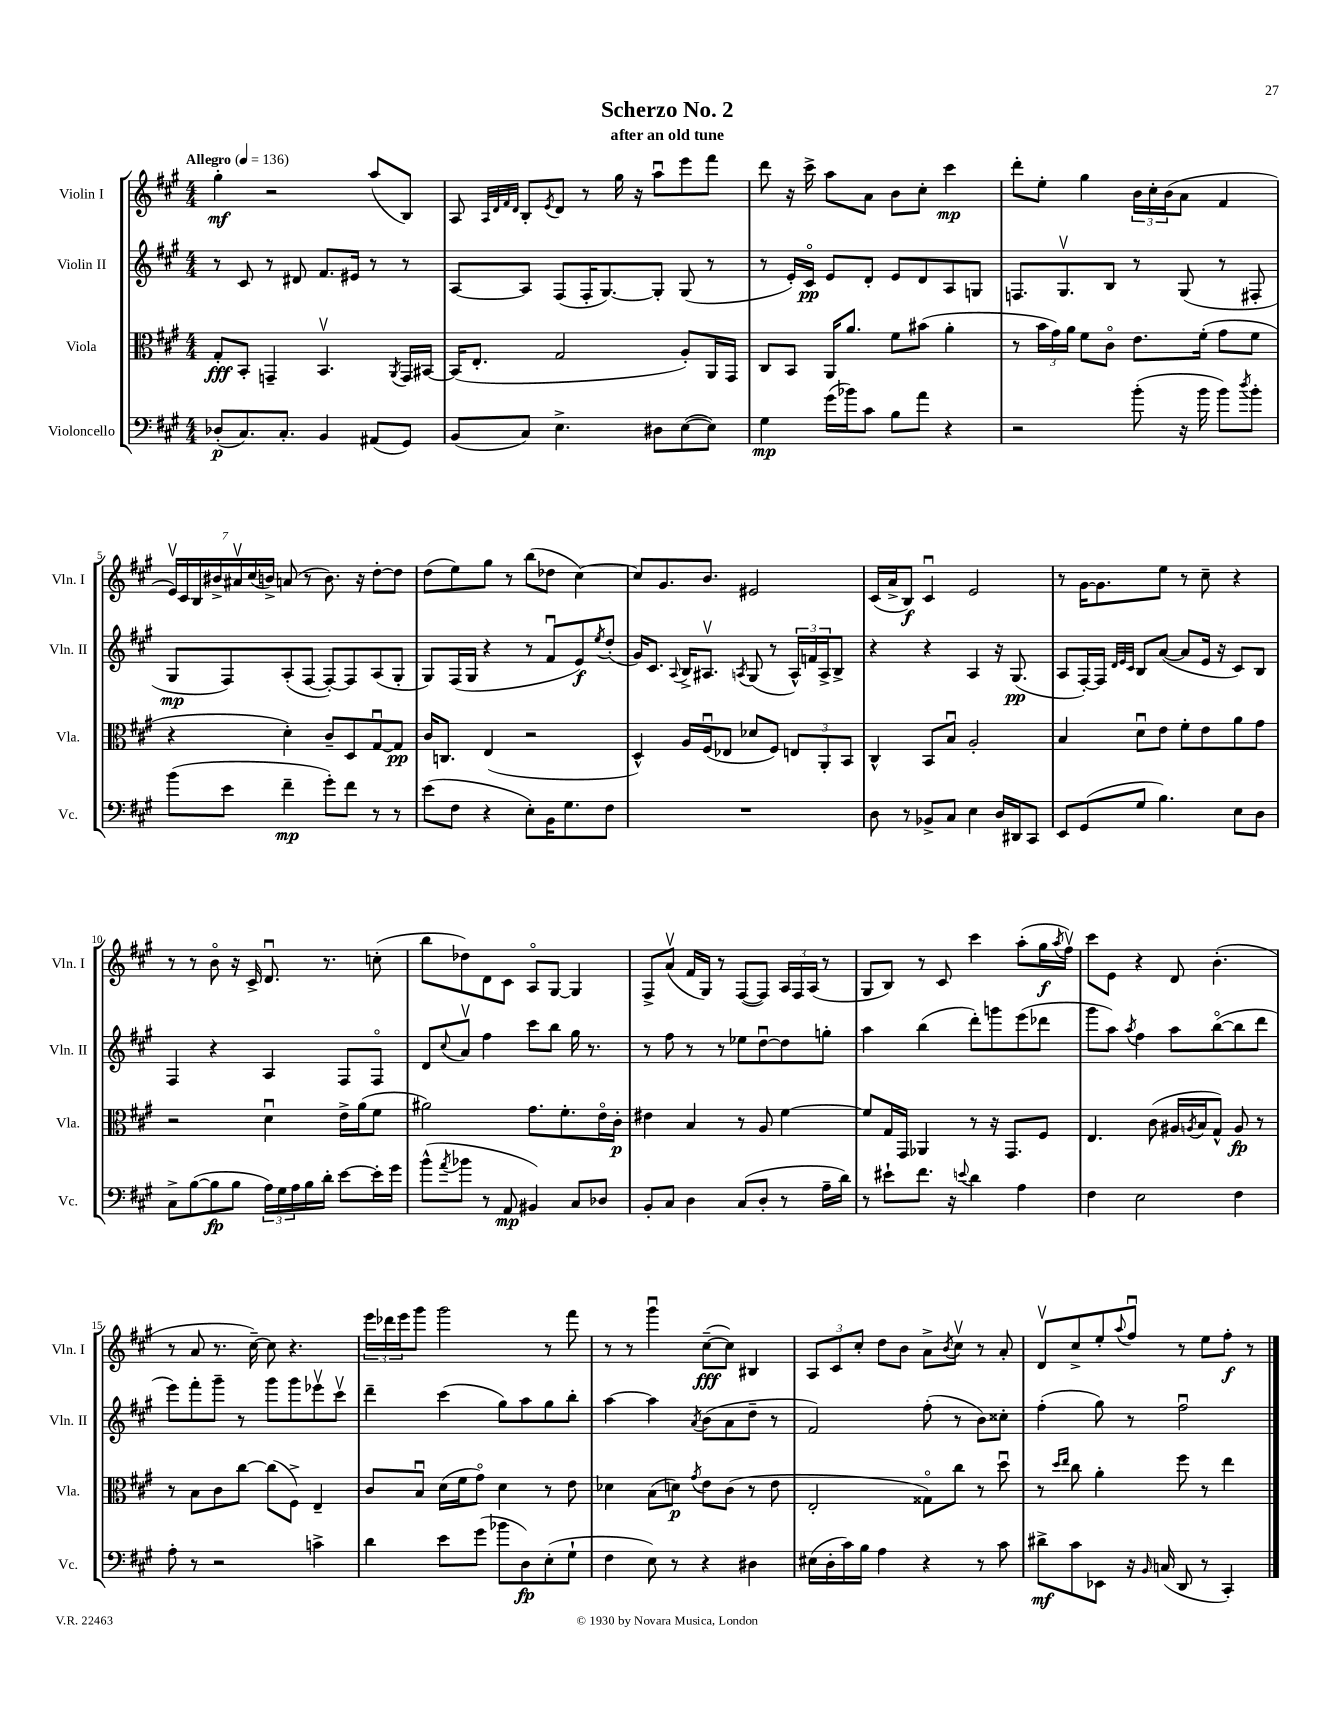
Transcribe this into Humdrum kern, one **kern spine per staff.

**kern	**dynam	**kern	**dynam	**kern	**dynam	**kern	**dynam
*part4	*part4	*part3	*part3	*part2	*part2	*part1	*part1
*staff4	*staff4	*staff3	*staff3	*staff2	*staff2	*staff1	*staff1
*I"Violoncello	*	*I"Viola	*	*I"Violin II	*	*I"Violin I	*
*I'Vc.	*	*I'Vla.	*	*I'Vln. II	*	*I'Vln. I	*
*clefF4	*	*clefC3	*	*clefG2	*	*clefG2	*
*k[f#c#g#]	*	*k[f#c#g#]	*	*k[f#c#g#]	*	*k[f#c#g#]	*
*M4/4	*	*M4/4	*	*M4/4	*	*M4/4	*
*MM136	*	*MM136	*	*MM136	*	*MM136	*
=1	=1	=1	=1	=1	=1	=1	=1
!	!	!	!	!	!	!LO:TX:a:B:t=Allegro	!
(8D-X'/L	p	8G#'/L	fff	8r	.	4gg#'\	mf
8.C#/)	.	8BB'/J	.	8c#/	.	.	.
.	.	4GGn~/	.	8r	.	2r	.
8.C#'/J	.	.	.	.	.	.	.
.	.	.	.	8d#X/	.	.	.
4BB/	.	4.BBv/	.	8.f#/L	.	.	.
.	.	.	.	16e#X/Jk	.	.	.
(8AA#X/L	.	.	.	8r	.	(8aa/L	.
.	.	8qAA/	.	.	.	.	.
8GG#/J)	.	16GG/LL	.	8r	.	8B/J)	.
.	.	[16BB#X/JJ	.	.	.	.	.
=2	=2	=2	=2	=2	=2	=2	=2
(8BB/L	.	(16BB#/KL]	.	[8A/L	.	8A/	.
.	.	8.E'/J	.	.	.	.	.
.	.	.	.	.	.	32qqA/LLL	.
.	.	.	.	.	.	32qqd/	.
.	.	.	.	.	.	32qqf#/	.
.	.	.	.	.	.	32qqd/JJJ	.
8C#/J)	.	.	.	8A/J]	.	8B'/L	.
.	.	.	.	.	.	8qe/	.
4.E^\	.	2G#/	.	(8F#/L	.	8d/J	.
.	.	.	.	16F#'/K	.	8r	.
.	.	.	.	[8.G#/)	.	.	.
.	.	.	.	.	.	16gg#\	.
.	.	.	.	.	.	16r	.
8D#X\L	.	.	.	8G#'/J]	.	8aau\L	.
([8E\	.	8A'/L)	.	(8G#/	.	8eee\	.
8E\J])	.	16AA/L	.	8r	.	8fff#\J	.
.	.	16GG#/JJ	.	.	.	.	.
=3	=3	=3	=3	=3	=3	=3	=3
4G#\	mp	8C#/L	.	8r	.	8ddd\	.
.	.	8BB/J	.	16e'/LL)	.	16r	.
.	.	.	.	16c#/JJ	pp	16ccc#^\	.
(16g#\LL	.	16AA/KL	.	8e/L	.	8aa\L	.
16b-X\J)	.	8.a/J	.	.	.	.	.
8c#\J	.	.	.	8d'/J	.	8a\J	.
8B\L	.	8f#\L	.	8e/L	.	8b\L	.
8a\J	.	(8b#X\J	.	8d/	.	8cc#'\J	.
4r	.	4a'\	.	8A/	.	4ccc#\	mp
.	.	.	.	8Gn/J	.	.	.
=4	=4	=4	=4	=4	=4	=4	=4
2r	.	8r	.	8.Fn/L	.	8ddd'\L	.
.	.	24b\LL	.	.	.	8ee'\J	.
.	.	24g#\)	.	.	.	.	.
.	.	.	.	8.G#v/	.	.	.
.	.	24a\JJ	.	.	.	.	.
.	.	8f#\L	.	.	.	4gg#\	.
.	.	8c#\J	.	8B/J	.	.	.
(8b'\	.	8.e\L	.	8r	.	24b\LL	.
.	.	.	.	.	.	24cc#'\	.
.	.	.	.	.	.	(24b\J	.
16r	.	.	.	(8G#/	.	8a\J	.
16b\	.	(16f#'\Jk	.	.	.	.	.
8b\L)	.	8g#\L	.	8r	.	4f#/	.
8qdd/	.	.	.	.	.	.	.
8b'\J	.	8f#\J	.	8F#X'/	.	.	.
!!LO:LB:g=z
=5	=5	=5	=5	=5	=5	=5	=5
(8b\L	.	4r	.	8G#/L	mp	28ev/LL)	.
.	.	.	.	.	.	28c#/	.
.	.	.	.	.	.	28B/	.
.	.	.	.	.	.	28b#X^/	.
8e\J	.	.	.	8F#/)	.	.	.
.	.	.	.	.	.	28a#Xv/	.
.	.	.	.	.	.	(28cc#/	.
.	.	.	.	.	.	28bn^/JJ)	.
4f#~\	mp	4d'\)	.	(8A'/	.	(8an/	.
.	.	.	.	[8F#/J	.	8r	.
8g#'\L)	.	8c#~/L	.	8F#'/L_)	.	8.b\)	.
8f#\J	.	8D/	.	8F#/]	.	.	.
.	.	.	.	.	.	16r	.
8r	.	[8G#u/	.	(8A/	.	[8dd'\L	.
8r	.	8G#/J]	pp	8G#'/J	.	8dd\J]	.
=6	=6	=6	=6	=6	=6	=6	=6
(8e\L	.	16c#/KL	.	8G#/L)	.	(8dd\L	.
.	.	8.Cn/J	.	.	.	.	.
8F#\J	.	.	.	(16F#/L	.	8ee\)	.
.	.	.	.	16G#/JJ	.	.	.
4r	.	(4E/	.	4r	.	8gg#\J	.
.	.	.	.	.	.	8r	.
8E'\L)	.	2r	.	8r	.	(8bb\L	.
16BB\K	.	.	.	8f#u/L	.	8dd-X\J	.
8.G#\	.	.	.	.	.	.	.
.	.	.	.	8e/)	f	[4cc#\)	.
.	.	.	.	8qee/	.	.	.
8F#\J	.	.	.	(8dd'/J	.	.	.
=7	=7	=7	=7	=7	=7	=7	=7
1r	.	4D^^/)	.	16g#/KL)	.	8cc#/L]	.
.	.	.	.	8.c#/J	.	.	.
.	.	.	.	.	.	8.g#/	.
.	.	.	.	8qqA/	.	.	.
.	.	16A/LL	.	16B^/KL	.	.	.
.	.	(16F#u/J	.	8.A#Xv/J	.	8.b/J	.
.	.	8E-X/J	.	.	.	.	.
.	.	.	.	8qAn/	.	.	.
.	.	8d-X/L	.	(8G#/	.	2e#X/	.
.	.	8F#/J)	.	8r	.	.	.
.	.	12En/L	.	24A^^/LL)	.	.	.
.	.	.	.	24fn/	.	.	.
.	.	12AA'/	.	24A^/J	.	.	.
.	.	.	.	8B^/J	.	.	.
.	.	12BB/J	.	.	.	.	.
=8	=8	=8	=8	=8	=8	=8	=8
8D\	.	4C#^^/	.	4r	.	(16c#/LL	.
.	.	.	.	.	.	16a^/J	.
8r	.	.	.	.	.	8B/J)	f
8BB-X^/L	.	8BB/L	.	4r	.	4c#u/	.
8C#/J	.	8Bu/J	.	.	.	.	.
4E\	.	2A'/	.	4A/	.	2e/	.
16D/LL	.	.	.	16r	.	.	.
16DD#X/J	.	.	.	(8.G#/	pp	.	.
8CC#/J	.	.	.	.	.	.	.
=9	=9	=9	=9	=9	=9	=9	=9
8EE/L	.	4B/	.	8A/L	.	8r	.
(8GG#/	.	.	.	[16F#'/L)	.	[16g#\KL	.
.	.	.	.	16F#/JJ]	.	8.g#\]	.
.	.	.	.	32qqd/LLL	.	.	.
.	.	.	.	32qqe/	.	.	.
.	.	.	.	32qqc#/JJJ	.	.	.
8G#/J	.	8du\L	.	8B/L	.	.	.
4.B\)	.	8e\J	.	([8a/J	.	8ee\J	.
.	.	8f#'\L	.	8a/L]	.	8r	.
.	.	8e\	.	16e/Jk	.	8cc#~\	.
.	.	.	.	16r	.	.	.
8E\L	.	8a\	.	8c#/L)	.	4r	.
8D\J	.	8g#\J	.	8B/J	.	.	.
!!LO:LB:g=z
=10	=10	=10	=10	=10	=10	=10	=10
8C#^\L	.	2r	.	4F#/	.	8r	.
([8B\	.	.	.	.	.	8r	.
8B\]	fp	.	.	4r	.	8b\	.
8B\J	.	.	.	.	.	16r	.
.	.	.	.	.	.	16c#^/	.
24A\LL)	.	4du\	.	4A/	.	8.du/	.
24G#\	.	.	.	.	.	.	.
24A\	.	.	.	.	.	.	.
16B\	.	.	.	.	.	.	.
16d'\JJ	.	.	.	.	.	8.r	.
[8e\L	.	16e^\LL	.	8F#/L	.	.	.
.	.	(16a\J	.	.	.	.	.
16e'\L]	.	8f#\J	.	8F#/J	.	(8ccn'\	.
16g#\JJ	.	.	.	.	.	.	.
=11	=11	=11	=11	=11	=11	=11	=11
(8b^^\L	.	2a#X\)	.	8d/L	.	8bb\L	.
8qa/	.	.	.	8qqcc#/	.	.	.
8b-X\J	.	.	.	8av/J	.	8dd-X\)	.
8r	.	.	.	4ff#\	.	8d\	.
8AA/	mp	.	.	.	.	8c#\J	.
4BB#X/)	.	8.g#\L	.	8ccc#\L	.	8A/L	.
.	.	.	.	8bb\J	.	[8G#/J	.
.	.	8.f#'\	.	.	.	.	.
8C#/L	.	.	.	16gg#\	.	4G#/]	.
.	.	.	.	8.r	.	.	.
8D-X/J	.	16e\L	.	.	.	.	.
.	.	16c#'\JJ	p	.	.	.	.
=12	=12	=12	=12	=12	=12	=12	=12
8BB'/L	.	4e#X\	.	8r	.	8F#^/L	.
8C#/J	.	.	.	8ff#\	.	(8av/J	.
4D\	.	4B/	.	8r	.	16f#/LL	.
.	.	.	.	.	.	16G#/JJ)	.
.	.	.	.	8r	.	8r	.
(8C#/L	.	8r	.	8ee-X\L	.	([8F#/L	.
8D'/J	.	8A/	.	[8ddu\	.	8F#/J])	.
8r	.	[4f#\	.	8dd\]	.	24A/LL	.
.	.	.	.	.	.	24F#/	.
.	.	.	.	.	.	(24A/JJ	.
16A~\LL	.	.	.	8ggn'\J	.	8r	.
16d\JJ)	.	.	.	.	.	.	.
=13	=13	=13	=13	=13	=13	=13	=13
8r	.	8f#/L]	.	4aa\	.	8G#/L	.
8e#X`\L	.	16G#/L	.	.	.	8B/J)	.
.	.	16GG#/JJ	.	.	.	.	.
8.f#\J	.	4AA-X/	.	(4bb\	.	8r	.
.	.	.	.	.	.	8c#/	.
16r	.	.	.	.	.	.	.
8qqen/	.	.	.	.	.	.	.
4d\	.	8r	.	8ddd'\L)	.	4ccc#\	.
.	.	16r	.	8gggn\	.	.	.
.	.	8.GG#/L	.	.	.	.	.
4A\	.	.	.	(8eee\	.	(8aa'\L	.
.	.	8F#/J	.	8ddd-X\J	.	16gg#\L	f
.	.	.	.	.	.	8qaa/	.
.	.	.	.	.	.	16ff#v\JJ)	.
=14	=14	=14	=14	=14	=14	=14	=14
4F#\	.	4.E/	.	8ggg#\L	.	8ccc#\L	.
.	.	.	.	8aa\J)	.	8e\J	.
.	.	.	.	8qaa/	.	.	.
2E\	.	.	.	4ff#\	.	4r	.
.	.	(8c#\	.	.	.	.	.
.	.	16A#X/LL	.	8aa\L	.	8d/	.
.	.	8qAn/	.	.	.	.	.
.	.	16B/J	.	.	.	.	.
.	.	8G#^^/J)	.	([8bb\	.	(4.b'\	.
4F#\	.	8A/	fp	8bb\]	.	.	.
.	.	8r	.	8ddd\J	.	.	.
!!LO:LB:g=z
=15	=15	=15	=15	=15	=15	=15	=15
8A'\	.	8r	.	8eee\L)	.	8r	.
8r	.	8B\L	.	8fff#'\	.	8a/	.
2r	.	8c#\	.	8ggg#~\J	.	8.r	.
.	.	[8cc#\J	.	8r	.	.	.
.	.	.	.	.	.	[16cc#~\)	.
.	.	(8cc#\L]	.	8ggg#\L	.	8cc#\]	.
.	.	8F#^\J)	.	8ggg#\	.	4.r	.
4cn^\	.	4E~/	.	8eee-Xv\	.	.	.
.	.	.	.	8ccc#v\J	.	.	.
=16	=16	=16	=16	=16	=16	=16	=16
4d\	.	8c#/L	.	4ddd~\	.	24eee\LL	.
.	.	.	.	.	.	24ddd-X\	.
.	.	.	.	.	.	24eee\J	.
.	.	8Bu/J	.	.	.	8ggg#\J	.
8e\L	.	(16d\LL	.	(4ccc#\	.	2ggg#\	.
.	.	16f#\J	.	.	.	.	.
(8g#\J	.	8g#\J)	.	.	.	.	.
8b-X\L	.	4d\	.	8gg#\L)	.	.	.
8D\)	fp	.	.	8aa\	.	.	.
(8E'\	.	8r	.	8gg#\	.	8r	.
8G#`\J	.	8e\	.	8bb'\J	.	8fff#\	.
=17	=17	=17	=17	=17	=17	=17	=17
4F#\	.	4d-X\	.	[4aa\	.	8r	.
.	.	.	.	.	.	8r	.
8E\)	.	(8B\L	.	4aa\]	.	4ggg#u\	.
8r	.	8dn\J)	p	.	.	.	.
.	.	8qg#/	.	8qa/	.	.	.
4r	.	8e\L	.	(8b\L	.	([8cc#~\L	fff
.	.	(8c#\J	.	8a\	.	8cc#\J])	.
4D#X\	.	8r	.	8dd~\J	.	4B#X/	.
.	.	8e\	.	8r	.	.	.
=18	=18	=18	=18	=18	=18	=18	=18
(16E#X\LL	.	2E'/	.	2f#/)	.	12A/L	.
16D'\	.	.	.	.	.	.	.
.	.	.	.	.	.	12c#/	.
16c#\)	.	.	.	.	.	.	.
.	.	.	.	.	.	12cc#'/J	.
16B\JJ	.	.	.	.	.	.	.
4A\	.	.	.	.	.	8dd\L	.
.	.	.	.	.	.	8b\J	.
4r	.	8G##X\L)	.	(8ff#'\	.	8a^\L	.
.	.	.	.	.	.	8qb/	.
.	.	8cc#\J	.	8r	.	8cc#v\J	.
8r	.	8r	.	8b\L)	.	8r	.
8c#\	.	8ddu\	.	8cc##X'\J	.	8a'/	.
=19	=19	=19	=19	=19	=19	=19	=19
8d#X^\L	mf	8r	.	(4ff#'\	.	8dv/L	.
.	.	16qqdd/LL	.	.	.	.	.
.	.	16qqee/JJ	.	.	.	.	.
8c#\	.	8cc#\	.	.	.	8cc#^/	.
8EE-X\J	.	4a'\	.	8gg#\)	.	8ee'/	.
.	.	.	.	.	.	8qqaa/	.
16r	.	.	.	8r	.	8ff#u/J	.
16qqBB/	.	.	.	.	.	.	.
(16Cn/	.	.	.	.	.	.	.
8DD/	.	8ff#\	.	2ff#u\	.	8r	.
8r	.	8r	.	.	.	8ee\L	.
4CC#'/)	.	4ee\	.	.	.	8ff#'\J	f
.	.	.	.	.	.	8r	.
==	==	==	==	==	==	==	==
*-	*-	*-	*-	*-	*-	*-	*-
